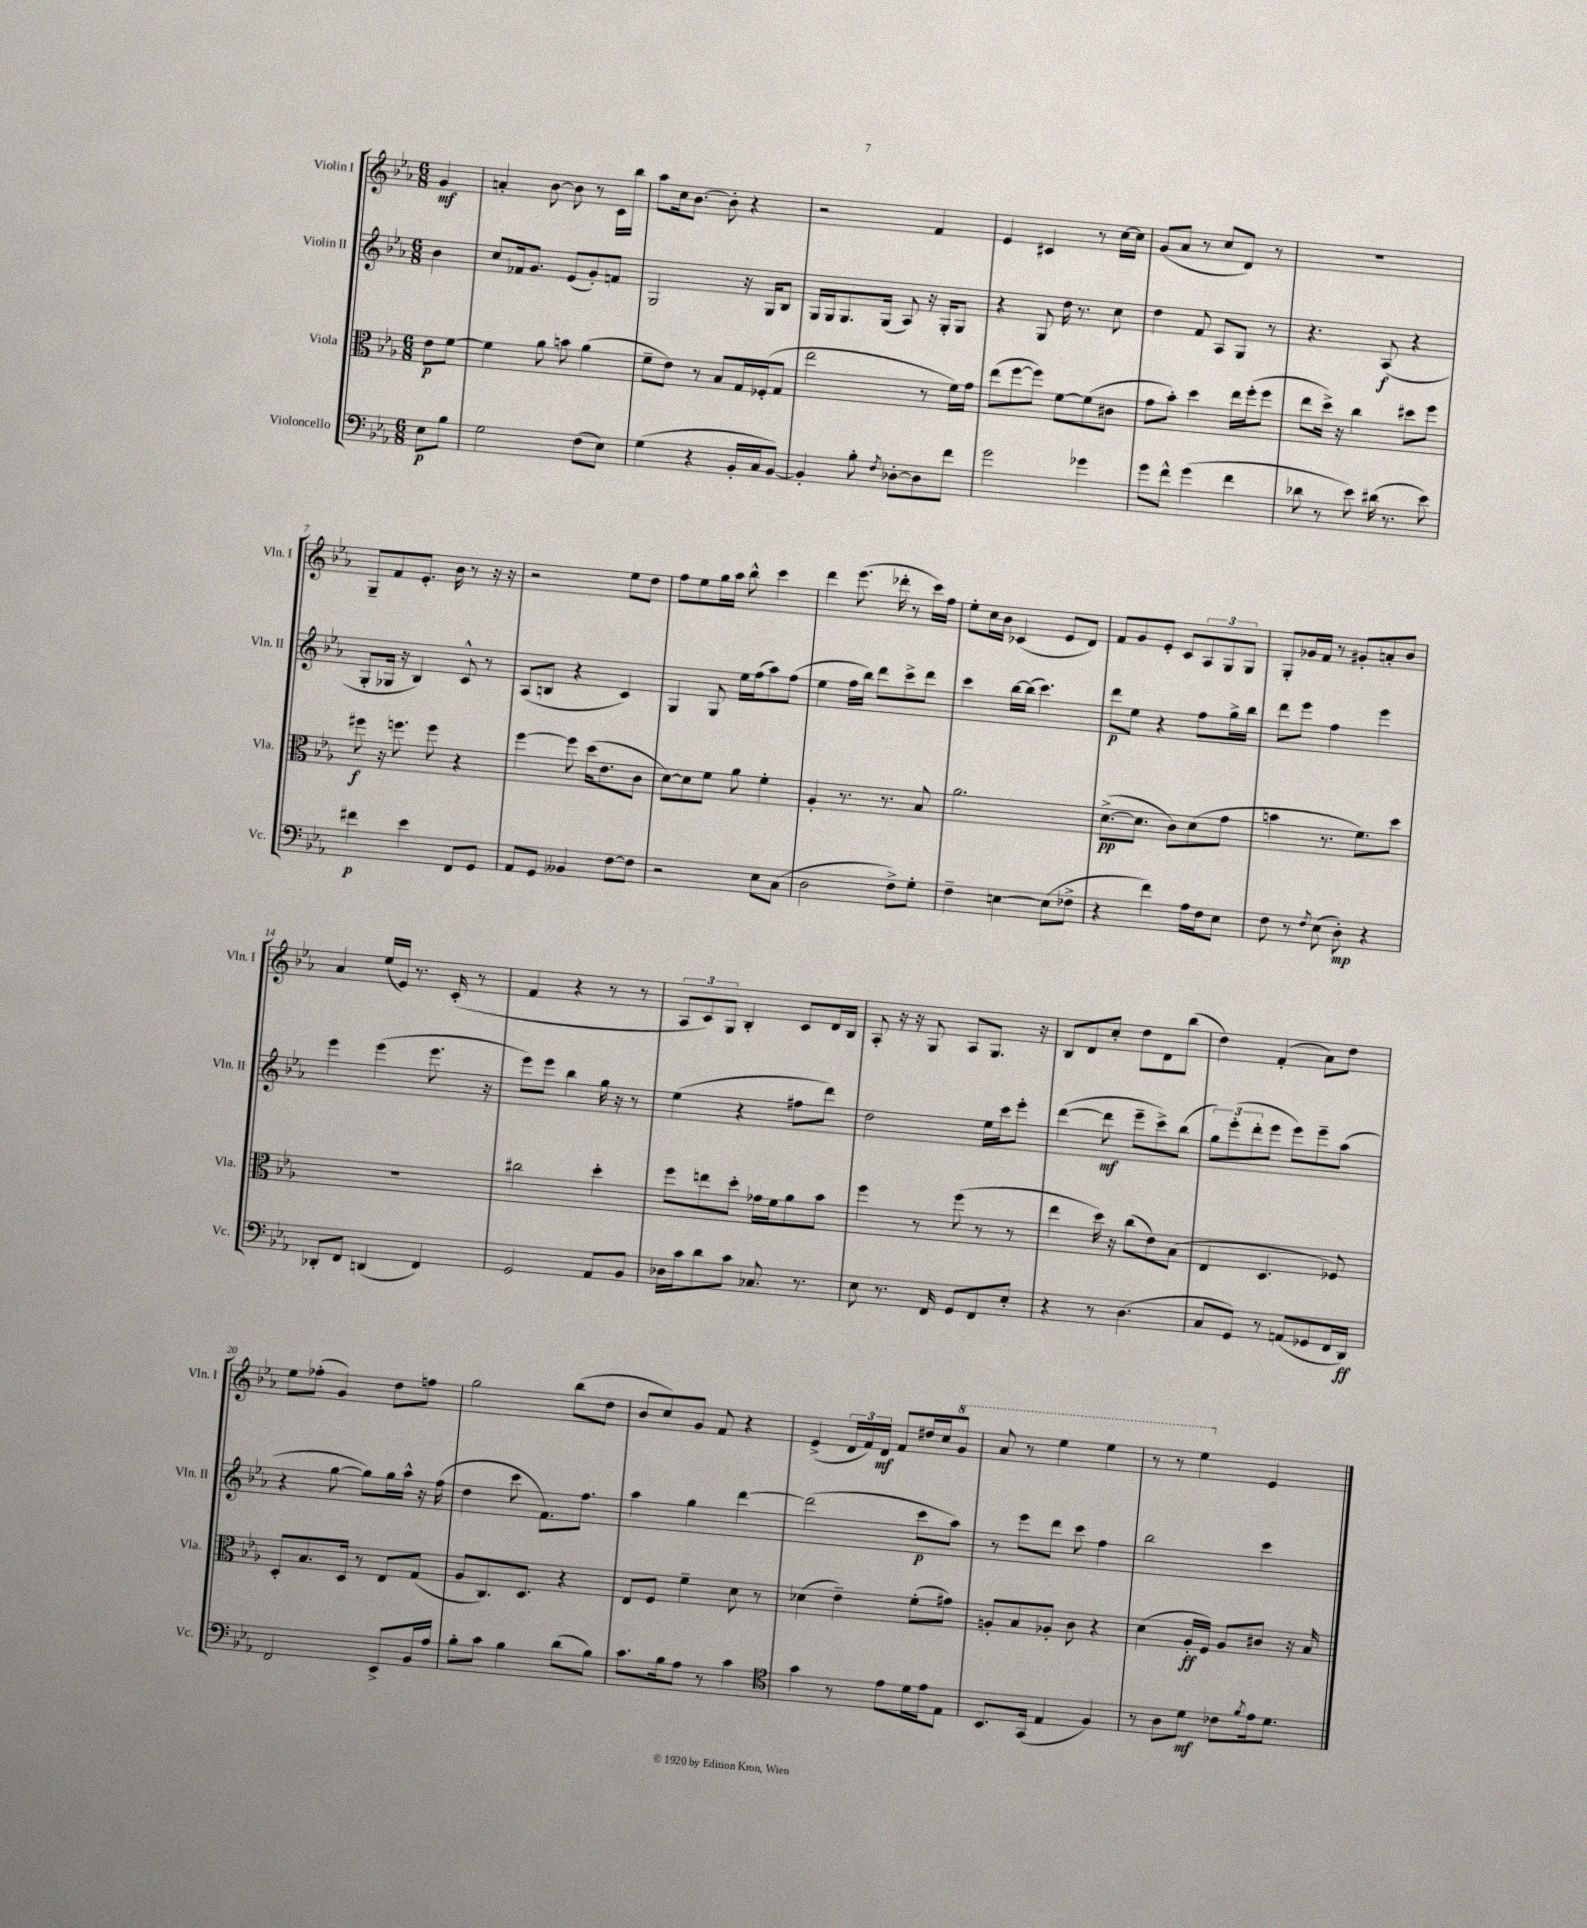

**kern	**dynam	**kern	**dynam	**kern	**dynam	**kern	**dynam
*part4	*part4	*part3	*part3	*part2	*part2	*part1	*part1
*staff4	*staff4	*staff3	*staff3	*staff2	*staff2	*staff1	*staff1
*I"Violoncello	*	*I"Viola	*	*I"Violin II	*	*I"Violin I	*
*I'Vc.	*	*I'Vla.	*	*I'Vln. II	*	*I'Vln. I	*
*clefF4	*	*clefC3	*	*clefG2	*	*clefG2	*
*k[b-e-a-]	*	*k[b-e-a-]	*	*k[b-e-a-]	*	*k[b-e-a-]	*
*M6/8	*	*M6/8	*	*M6/8	*	*M6/8	*
=	=	=	=	=	=	=	=
8E-\L	p	8e-\L	p	4b-\	.	4g/	mf
8B-\J	.	[8f\J	.	.	.	.	.
=1	=1	=1	=1	=1	=1	=1	=1
2G\	.	4f\]	.	8cc/L	.	4an'/	.
.	.	.	.	16f-X/k	.	.	.
.	.	.	.	8.g/J	.	.	.
.	.	8a-\	.	.	.	[8b-\	.
.	.	8bn\	.	(8e-/L	.	8b-\]	.
(8F\L	.	(4a-\	.	8g'/)	.	8r	.
8E-\J)	.	.	.	8fn/J	.	16c\LL	.
.	.	.	.	.	.	16bb-\JJ	.
=2	=2	=2	=2	=2	=2	=2	=2
(4G\	.	8f~\L	.	2G/	.	8aa-\L	.
.	.	8e-\J)	.	.	.	16cc\k	.
.	.	.	.	.	.	[8.b-\J	.
4r	.	8r	.	.	.	.	.
.	.	8B-/L	.	.	.	8b-'\]	.
16BB-'/LL	.	16G/L	.	16r	.	4r	.
16C/J	.	(16F-X'/J	.	16G/KL	.	.	.
[8BB-/J)	.	8G/J	.	8B-/J	.	.	.
=3	=3	=3	=3	=3	=3	=3	=3
4BB-'/]	.	2ee-\	.	16G/LL	.	2r	.
.	.	.	.	16G/J	.	.	.
.	.	.	.	8.G/	.	.	.
8B-'\	.	.	.	.	.	.	.
.	.	.	.	(16G/Jk	.	.	.
8qF/	.	.	.	.	.	.	.
[8D-X'\L	.	.	.	8A-/)	.	.	.
8D-\]	.	8r	.	16r	.	4f/	.
.	.	.	.	16G'/KL	.	.	.
8f\J	.	16f\LL)	.	8G/J	.	.	.
.	.	16g\JJ	.	.	.	.	.
=4	=4	=4	=4	=4	=4	=4	=4
2g\	.	(8ee-\L	.	4r	.	4e-/	.
.	.	[8ff\	.	.	.	.	.
.	.	8ff\J])	.	8G/	.	4c#X/	.
.	.	[8f\L	.	16dd\	.	.	.
.	.	.	.	8.r	.	.	.
4g-X\	.	(8f\]	.	.	.	8r	.
.	.	8c#X\J	.	8cc\	.	[16cc\LL	.
.	.	.	.	.	.	16cc\JJ]	.
=5	=5	=5	=5	=5	=5	=5	=5
8g\L	.	8g\L	.	4dd\	.	(8g/L	.
8f^^\J	.	8b-'\J)	.	.	.	8a-/J	.
(4g\	.	4dd\	.	8f/	.	8r	.
.	.	.	.	8A-/L	.	8cc/L	.
4f\	.	16ee-\LL	.	8G/J	.	8d/J)	.
.	.	(16ff'\J	.	.	.	.	.
.	.	8ff\J	.	8r	.	8r	.
=6	=6	=6	=6	=6	=6	=6	=6
8d-X\	.	8ee-\L	.	4.r	.	2.r	.
8r	.	16dd^\Jk)	.	.	.	.	.
.	.	16r	.	.	.	.	.
8e-\)	.	4cc\	.	.	.	.	.
(16d#X\	.	.	.	(8A-/	f	.	.
8.r	.	.	.	.	.	.	.
.	.	8dd#X\L	.	4r	.	.	.
8e-\)	.	8ff\J	.	.	.	.	.
!!LO:LB:g=z
=7	=7	=7	=7	=7	=7	=7	=7
4f#X\	p	8ff#X\	f	8G'/L	.	8G~/L	.
.	.	16r	.	16G-X/Jk	.	8f/	.
.	.	8.ffn\	.	16r	.	.	.
4e-\	.	.	.	4B-/)	.	8.e-'/J	.
.	.	8ff\	.	.	.	.	.
.	.	.	.	.	.	16b-\	.
8FF/L	.	4r	.	8c^^/	.	8r	.
8GG/J	.	.	.	8r	.	16r	.
.	.	.	.	.	.	16r	.
=8	=8	=8	=8	=8	=8	=8	=8
8AA-/L	.	[4ff\	.	(8A-/L	.	2r	.
8GG/J	.	.	.	8Bn/J	.	.	.
4BB--X/	.	8ff\]	.	4r	.	.	.
.	.	(16dd\KL	.	.	.	.	.
.	.	8.e-\	.	.	.	.	.
[8F\L	.	.	.	4c/)	.	8ee-\L	.
8F\J]	.	8c\J	.	.	.	8dd\J	.
=9	=9	=9	=9	=9	=9	=9	=9
2r	.	[8d\L)	.	4G/	.	8ff\L	.
.	.	8d\]	.	.	.	8ee-\	.
.	.	8f\J	.	8G/	.	16gg\L	.
.	.	.	.	.	.	16aa-\JJ	.
.	.	8a-\	.	16ee-\LL	.	8bb-^^\	.
.	.	.	.	(16ff\J	.	.	.
8E-\L	.	4f'\	.	8aa-\)	.	4ccc\	.
(8C\J	.	.	.	(8ff\J	.	.	.
=10	=10	=10	=10	=10	=10	=10	=10
2D\	.	4A-'/	.	4ee-\	.	4ddd\	.
.	.	8.r	.	16ff\LL	.	(8.eee-\	.
.	.	.	.	16bb-\JJ)	.	.	.
.	.	.	.	8ddd\L	.	.	.
.	.	8.r	.	.	.	16ddd-X'\	.
8F^\L)	.	.	.	8ccc^\	.	8r	.
8G'\J	.	8B-/	.	8ddd\J	.	16ccc\LL)	.
.	.	.	.	.	.	16ff\JJ	.
=11	=11	=11	=11	=11	=11	=11	=11
4F~\	.	2.a-\	.	4ccc\	.	8ee-'\L	.
.	.	.	.	.	.	16cc\L	.
.	.	.	.	.	.	16b-\JJ	.
[4En\	.	.	.	[16bb-\LL	.	(4c-X/	.
.	.	.	.	(16bb-\JJ]	.	.	.
.	.	.	.	4.ccc\)	.	.	.
(8E\L]	.	.	.	.	.	8e-/L	.
8F-X^\J	.	.	.	.	.	8d/J)	.
=12	=12	=12	=12	=12	=12	=12	=12
4r	.	([8.d^\L	pp	8ddd\L	p	8f/L	.
.	.	.	.	8ee-\J	.	8g/	.
.	.	8.d\J]	.	.	.	.	.
4f\)	.	.	.	4r	.	8e-'/J	.
.	.	8c\L)	.	.	.	8c/L	.
16A-\LL	.	(8d\	.	8ff\L	.	12A-/	.
16F\J	.	.	.	.	.	.	.
.	.	.	.	.	.	12G/	.
8E-\J	.	8g\J	.	16gg^\L	.	.	.
.	.	.	.	.	.	12G/J	.
.	.	.	.	16bb-\JJ	.	.	.
=13	=13	=13	=13	=13	=13	=13	=13
8F\	.	4bn\	.	8ddd\L	.	8G'/L	.
8r	.	.	.	8eee-\J	.	16g-X/L	.
.	.	.	.	.	.	16f/JJ	.
8qF/	.	.	.	.	.	.	.
(8E-\	.	8.r	.	4ff\	.	8r	.
8D'\)	mp	.	.	.	.	8g#X'/L	.
.	.	8.f\L)	.	.	.	.	.
4r	.	.	.	4eee-\	.	8an'/	.
.	.	8dd\J	.	.	.	8b-/J	.
!!LO:LB:g=z
=14	=14	=14	=14	=14	=14	=14	=14
8DD-X'/L	.	2.r	.	4eee-\	.	4a-/	.
8FF/J	.	.	.	.	.	.	.
(4DDn/	.	.	.	(4eee-\	.	(16ee-/LL	.
.	.	.	.	.	.	16e-/JJ)	.
.	.	.	.	.	.	8.r	.
4FF/)	.	.	.	8.eee-\	.	.	.
.	.	.	.	.	.	(16c'/	.
.	.	.	.	.	.	8r	.
.	.	.	.	16r	.	.	.
=15	=15	=15	=15	=15	=15	=15	=15
2GG/	.	2cc#X\	.	8eee-\L)	.	4f/	.
.	.	.	.	8eee-\J	.	.	.
.	.	.	.	4bb-\	.	4r	.
8AA-/L	.	4dd'\	.	16gg\	.	8r	.
.	.	.	.	16r	.	.	.
8BB-/J	.	.	.	8r	.	8r	.
=16	=16	=16	=16	=16	=16	=16	=16
16D-X\LL	.	8ff\L	.	(4ee-\	.	12A-/L	.
16c\J	.	.	.	.	.	.	.
.	.	.	.	.	.	12c/)	.
8d\	.	8een\	.	.	.	.	.
.	.	.	.	.	.	12G/J	.
8c\J	.	8dd'\J	.	4r	.	4B-'/	.
8.C-X/	.	16g-X\LL	.	.	.	.	.
.	.	16f\J	.	.	.	.	.
.	.	8a-\	.	8ff#X\L	.	8c/L	.
8.r	.	.	.	.	.	.	.
.	.	8b-\J	.	8ddd\J)	.	16d/L	.
.	.	.	.	.	.	16B-/JJ	.
=17	=17	=17	=17	=17	=17	=17	=17
8E-\	.	4ff\	.	2dd\	.	8A-'/	.
8.r	.	.	.	.	.	16r	.
.	.	.	.	.	.	16r	.
.	.	8r	.	.	.	8G/	.
16FF/	.	.	.	.	.	.	.
8GG/L	.	(8ff\	.	.	.	8A-/L	.
8FF/	.	8r	.	16ee-\LL	.	8.G/J	.
.	.	.	.	16ccc\J	.	.	.
8E-'/J	.	8r	.	8eee-'\J	.	.	.
.	.	.	.	.	.	16r	.
=18	=18	=18	=18	=18	=18	=18	=18
4r	.	4ee-\	.	([4ddd\	.	8B-/L	.
.	.	.	.	.	.	8d/	.
8r	.	16dd\)	.	8ddd\]	mf	8cc'/J	.
.	.	16r	.	.	.	.	.
(4.D\	.	(8cc\L	.	8eee-~\L	.	8dd\L	.
.	.	8e-\)	.	8ccc^\)	.	8d\	.
.	.	(8B-\J	.	(8bb-\J	.	(8bb-\J	.
=19	=19	=19	=19	=19	=19	=19	=19
8C/L	.	4E-/	.	12gg\L)	.	4dd\)	.
.	.	.	.	(12eee-'\	.	.	.
8GG/J)	.	.	.	.	.	.	.
.	.	.	.	12ddd'\	.	.	.
8r	.	4.D/	.	8eee-\J	.	(4f'/	.
(8AAn/L	.	.	.	8eee-\L)	.	.	.
8GG-X/	.	.	.	8eee-~\	.	8a-\L)	.
16FF/L	.	8F-X/)	.	(8aa-\J	.	8dd\J	.
16DD/JJ)	ff	.	.	.	.	.	.
!!LO:LB:g=z
=20	=20	=20	=20	=20	=20	=20	=20
2FF/	.	8D'/L	.	4r	.	8ee-\L	.
.	.	8.B-/	.	.	.	(8ff-X'\J	.
.	.	.	.	[8gg\	.	4g/)	.
.	.	16D/Jk	.	.	.	.	.
.	.	8r	.	8gg\L])	.	.	.
8EE-^/L	.	8E-/L	.	16gg\L	.	8dd\L	.
.	.	.	.	16aa-^^\JJ	.	.	.
16BB-/L	.	(8G/J	.	16r	.	8ffn\J	.
16A-/JJ	.	.	.	(16ff\	.	.	.
=21	=21	=21	=21	=21	=21	=21	=21
8B-'\L	.	8A-/L	.	4dd\	.	2gg\	.
8c\J	.	8.C/)	.	.	.	.	.
4B-\	.	.	.	8ccc\	.	.	.
.	.	8.D/J	.	.	.	.	.
.	.	.	.	8.f\L)	.	.	.
(8d\L	.	4r	.	.	.	(8bb-\L	.
.	.	.	.	8.ff\J	.	.	.
8B-\J)	.	.	.	.	.	8dd\J	.
=22	=22	=22	=22	=22	=22	=22	=22
8.c\L	.	8E-/L	.	4aa-\	.	8b-/L	.
.	.	8F/J	.	.	.	8cc/)	.
16B-\k	.	.	.	.	.	.	.
8A-\J	.	4f~\	.	4gg\	.	8g/J	.
8r	.	.	.	.	.	8f/	.
4c\	.	8d\	.	[4ddd\	.	4r	.
.	.	8r	.	.	.	.	.
=23	=23	=23	=23	=23	=23	=23	=23
*clefC4	*	*	*	*	*	*	*
4g\	.	(4d-X\	.	(2ddd\]	.	(4e-^/	.
8r	.	4e-~\)	.	.	.	24d/LL	.
.	.	.	.	.	.	24f/)	.
.	.	.	.	.	.	24d/JJ	mf
8e-\L	.	.	.	.	.	8f/L	.
16d\L	.	(8f'\L	.	8ccc\L	p	16dd#X/L	.
16e-\J	.	.	.	.	.	16cc/J	.
*	*	*	*	*	*	*8va	*
8E-\J	.	8g#X\J)	.	8aa-\J)	.	8gg/J	.
=24	=24	=24	=24	=24	=24	=24	=24
8.BB-/L	.	8An'/L	.	8r	.	8aa-/	.
.	.	8B-/	.	8eee-\L	.	8r	.
(16GG/Jk	.	.	.	.	.	.	.
4E-/	.	8A-X'/J	.	8ddd\J	.	4eee-\	.
.	.	8c\	.	8ccc\	.	.	.
4F/)	.	4r	.	4ff\	.	4eee-\	.
=25	=25	=25	=25	=25	=25	=25	=25
8r	.	(4d\	.	2bb-\	.	8r	.
8A-\L	.	.	.	.	.	8r	.
8d\J	mf	16A-'/LL	ff	.	.	4eee-\	.
.	.	16F/JJ)	.	.	.	.	.
8c-X\L	.	8A-/L	.	.	.	.	.
8qf/	.	.	.	.	.	.	.
*	*	*	*	*	*	*X8va	*
16e-\k	.	8c#X/J	.	4ccc\	.	4e-/	.
8.d\J	.	.	.	.	.	.	.
.	.	16r	.	.	.	.	.
.	.	16B-/	.	.	.	.	.
==	==	==	==	==	==	==	==
*-	*-	*-	*-	*-	*-	*-	*-
